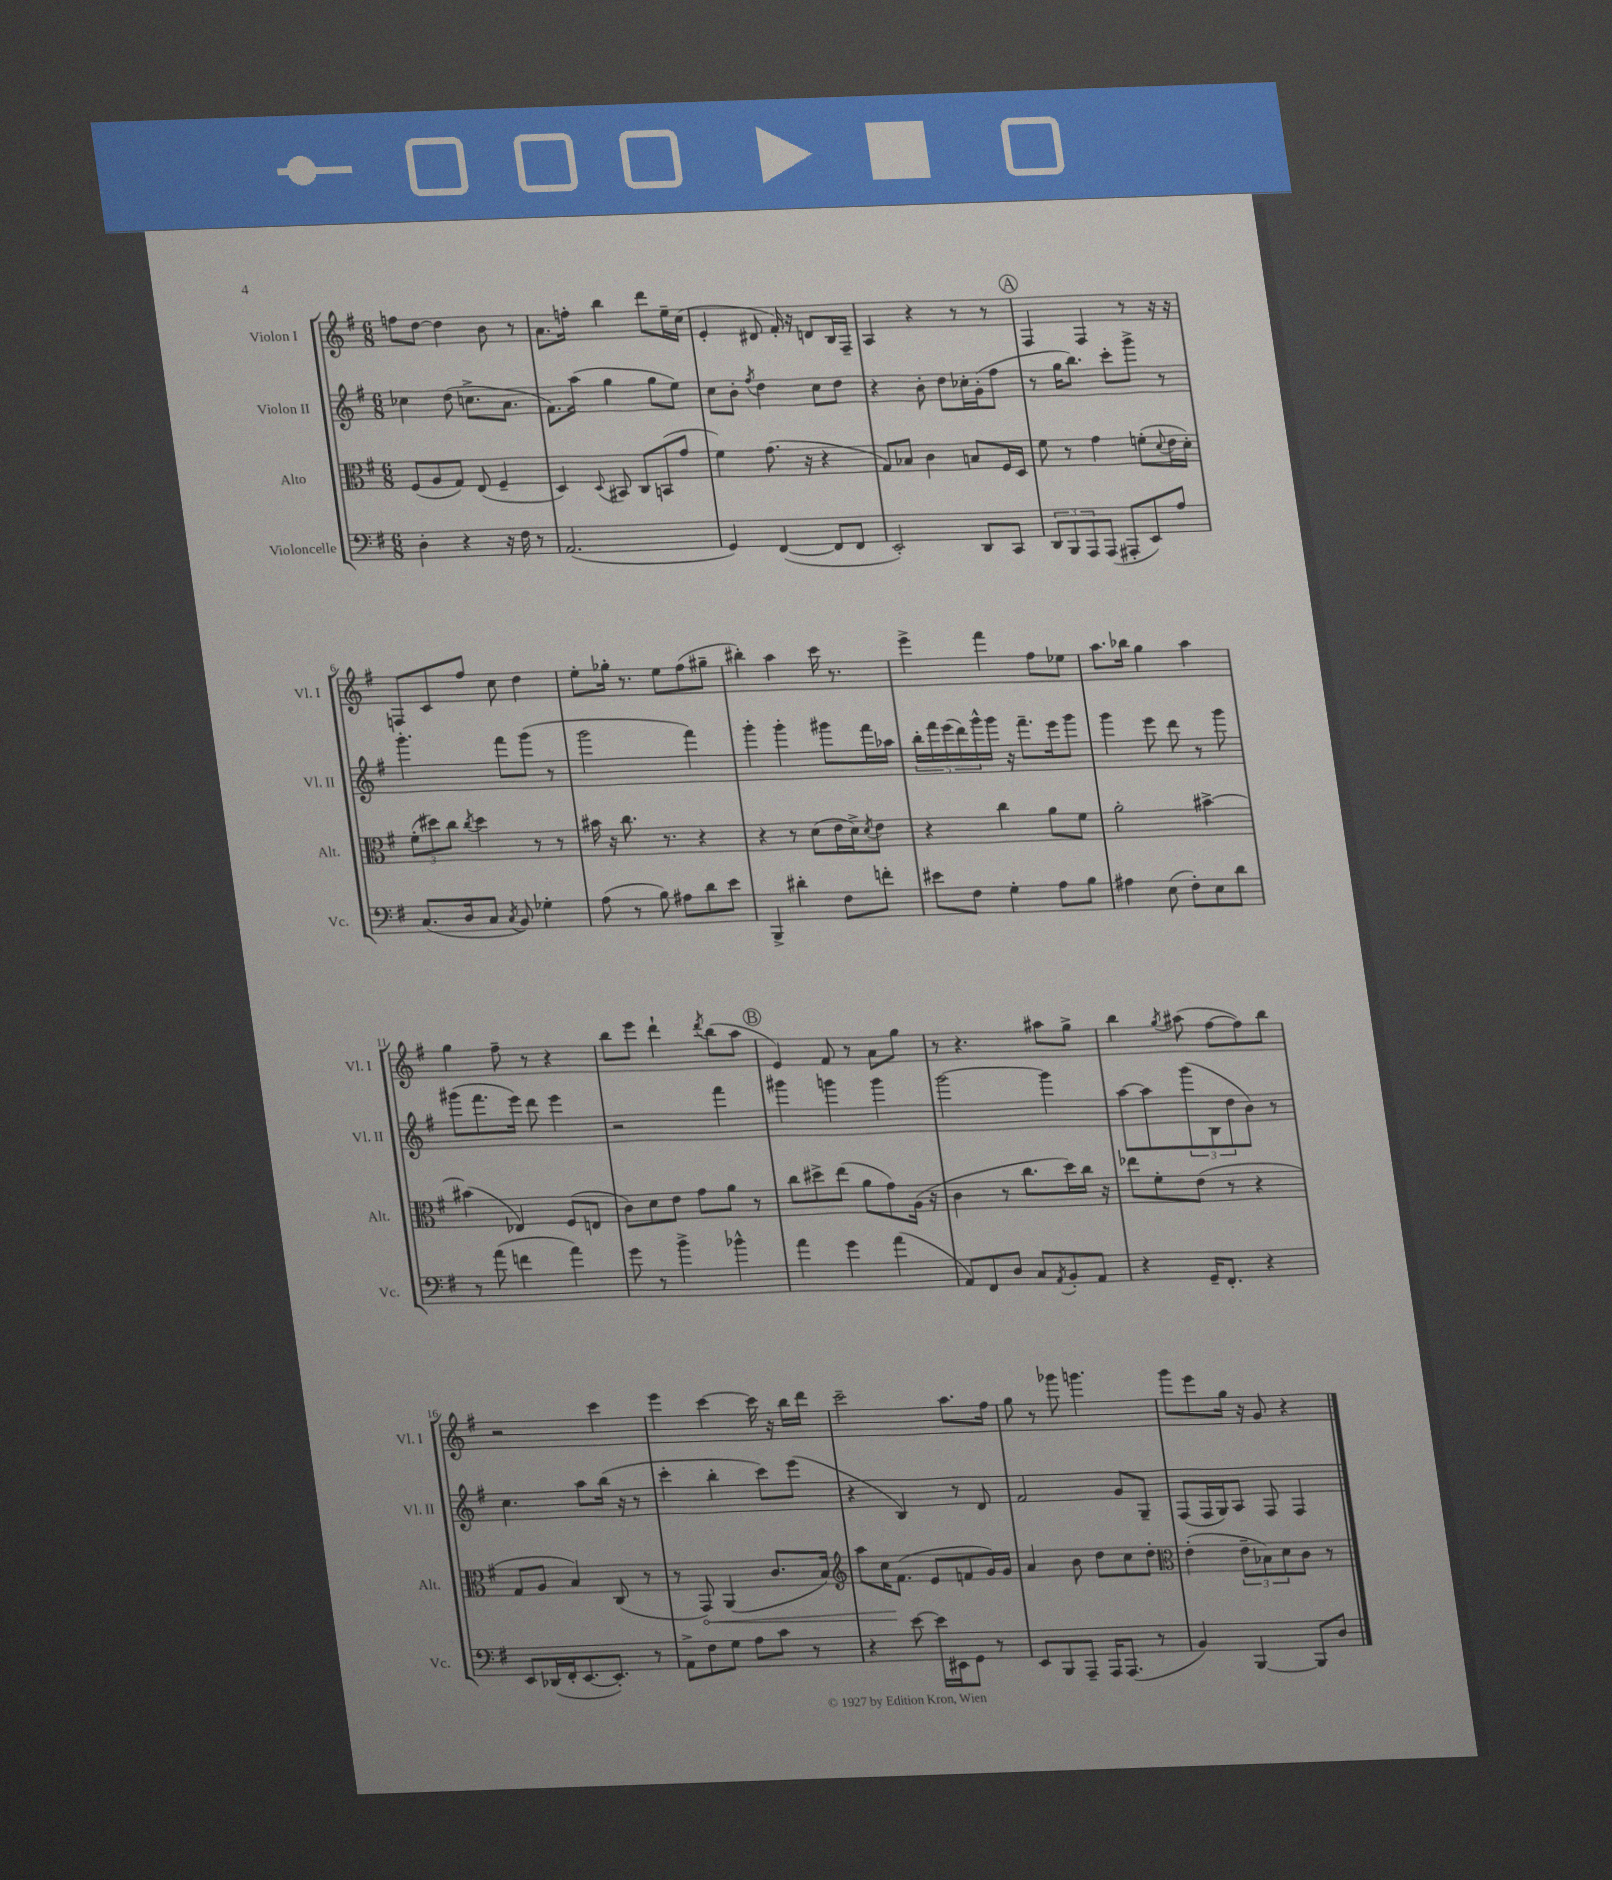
<<
\new StaffGroup <<
\new Staff = "s0" \with { instrumentName = "Violon I" shortInstrumentName = "Vl. I" } {
    \clef treble \key g \major \numericTimeSignature \time 6/8
    f''8 d''8~ d''4 b'8 r8 |
    a'8. f''16-. b''4 d'''8 e''16-- c''16( |
    e'4-. dis'8 fis'16-.) r16 d'8 b16 fis16-- |
    a4 r4 r8 r8 |
    \mark \markup { \circle "A" } fis4 fis4 r8 r16 r16 |
    f8 c'8 fis''8 c''8 d''4 |
    e''8-. ges''16-. r8. e''8 fis''8( gis''8-- |
    bis''4-.) a''4 c'''16 r8. |
    e'''4-> fis'''4 fis''8 ees''8 |
    a''8. bes''16 g''4 a''4 |
    g''4 fis''8-- r8 r4 |
    b''8 e'''8 d'''4-! \acciaccatura { d'''8 } b''8( a''8 |
    \mark \markup { \circle "B" } e'4) fis'8 r8 a'8 g''8 |
    r8 r4. ais''8 g''8-> |
    b''4 \acciaccatura { g''8 } ais''8( fis''8~ fis''8) b''8 |
    r2 c'''4 |
    e'''4 c'''4~ c'''16 r16 b''16 d'''16 |
    c'''2-- a''8. fis''16 |
    g''8 r8 ges'''8 g'''4. |
    g'''8 e'''8 g''16 r16 g'8 r4 \bar "|." |
}
\new Staff = "s1" \with { instrumentName = "Violon II" shortInstrumentName = "Vl. II" } {
    \clef treble \key g \major \numericTimeSignature \time 6/8
    ces''4 d''8( c''8.-> a'8. |
    fis'8.) a''16( g''4 g''8 e''8) |
    c''8 b'8-. \acciaccatura { fis''8 } d''4 c''8 d''8 |
    r4 b'8-. d''8 ces''16-. g'16-.( fis''8 |
    \mark \markup { \circle "A" } r8 g''16 b''8.) c'''8-. g'''8-> r8 |
    g'''4.-. fis'''8 g'''8( r8 |
    g'''2 fis'''4) |
    g'''4-. g'''4-. gis'''8 fis'''16 aes''16 |
    \tuplet 5/4 { b''16-. fis'''16 e'''16( d'''16) g'''16-^ } g'''16 r16 fis'''8.-- e'''16 g'''8 |
    g'''4 e'''8 d'''8 r8 g'''8 |
    gis'''8( fis'''8. e'''16) d'''8 e'''4 |
    r2 fis'''4 |
    \mark \markup { \circle "B" } gis'''4 g'''4 g'''4 |
    g'''2~ g'''4 |
    a''8~ a''8 \tuplet 3/2 { g'''8( b8 d''8 } b'8) r8 |
    c''4. a''8 b''16( r16 r8 |
    c'''4-. b''4-. c'''8) e'''8( |
    r4 b4) r8 d'8 |
    fis'2 g'8 g8-- |
    fis8( fis16 g16) a8 fis8 fis4 \bar "|." |
}
\new Staff = "s2" \with { instrumentName = "Alto" shortInstrumentName = "Alt." } {
    \clef alto \key g \major \numericTimeSignature \time 6/8
    fis8( a8 g8) e8( fis4-- |
    d4) \appoggiatura { d8 } bis,8 c8 b,8( g'8 |
    fis'4) g'8.( r16 r4 |
    g8) bes8 c'4 b8 fis16 d16 |
    \mark \markup { \circle "A" } fis'8 r8 g'4 f'8-.( \appoggiatura { d'8 } e'16 d'16-.) |
    \tuplet 3/2 { fis'8-.( dis''8) c''8 } \acciaccatura { c''8 } dis''4 r8 r8 |
    bis'16 r16 c''8. r8. r4 |
    r4 r8 d'8( e'16 d'16->) \acciaccatura { d'8 } e'8 |
    r4 c''4 a'8 fis'8 |
    a'2-. bis'4~-> |
    bis'4( ees4) fis8( e8 |
    c'8) d'8 e'8 g'8 a'8 r8 |
    \mark \markup { \circle "B" } c''8 dis''8-> e''8( a'8 g'8) a16( r16 |
    c'4 r8 c''8. d''16) c''16 r16 |
    ees''8 fis'8-. e'8( r8 r4 |
    g8 a8 b4) c8( r8 |
    r8 \once \override Hairpin.circled-tip = ##t g,8\<) a,4( c'8. b16) |
    \clef treble a''8 c''16\! fis'8.( e'8 f'8 g'16) g'16 |
    a'4 b'8 d''8 c''8 d''8-. |
    \clef alto e'4-.( \tuplet 3/2 { e'8-- bes8) d'8 } c'8 r8 \bar "|." |
}
\new Staff = "s3" \with { instrumentName = "Violoncelle" shortInstrumentName = "Vc." } {
    \clef bass \key g \major \numericTimeSignature \time 6/8
    d4-. r4 r16 fis16 r8 |
    a,2.( |
    g,4) fis,4~( fis,8 fis,8 |
    e,2-.) d,8 c,8 |
    \mark \markup { \circle "A" } \tuplet 3/2 { d,8 b,,8 a,,8 } a,,8( ais,,8-. e,8) a8 |
    c8.( d16 c8 \acciaccatura { c8 } b,8) ges4-. |
    a8( r8 b8) ais8 d'8 e'8 |
    b,,4-> dis'4-. fis8 f'8-. |
    eis'8 fis8 g4-. a8 b8 |
    ais4 e8( fis8-.) e8 d'8 |
    r8 a'8( f'4 a'4) |
    g'8 r8 b'4-> bes'4-^ |
    \mark \markup { \circle "B" } a'4 g'4 a'4( |
    a,8) fis,8 d8 c8 \acciaccatura { a,8 } b,8-. a,8 |
    r4 g,16-- fis,8.-. r4 |
    e,8 des,16( fis,16-. e,8.~ e,8.-.) r8 |
    a,8-> fis8 g8 a8 c'8 r8 |
    r4 e'8~ e'16 eis,16 g,8 r8 |
    e,8 b,,8 a,,8-- a,,16 a,,8.( r8 |
    b,4) b,,4~ b,,8 d8 \bar "|." |
}
>>
>>
